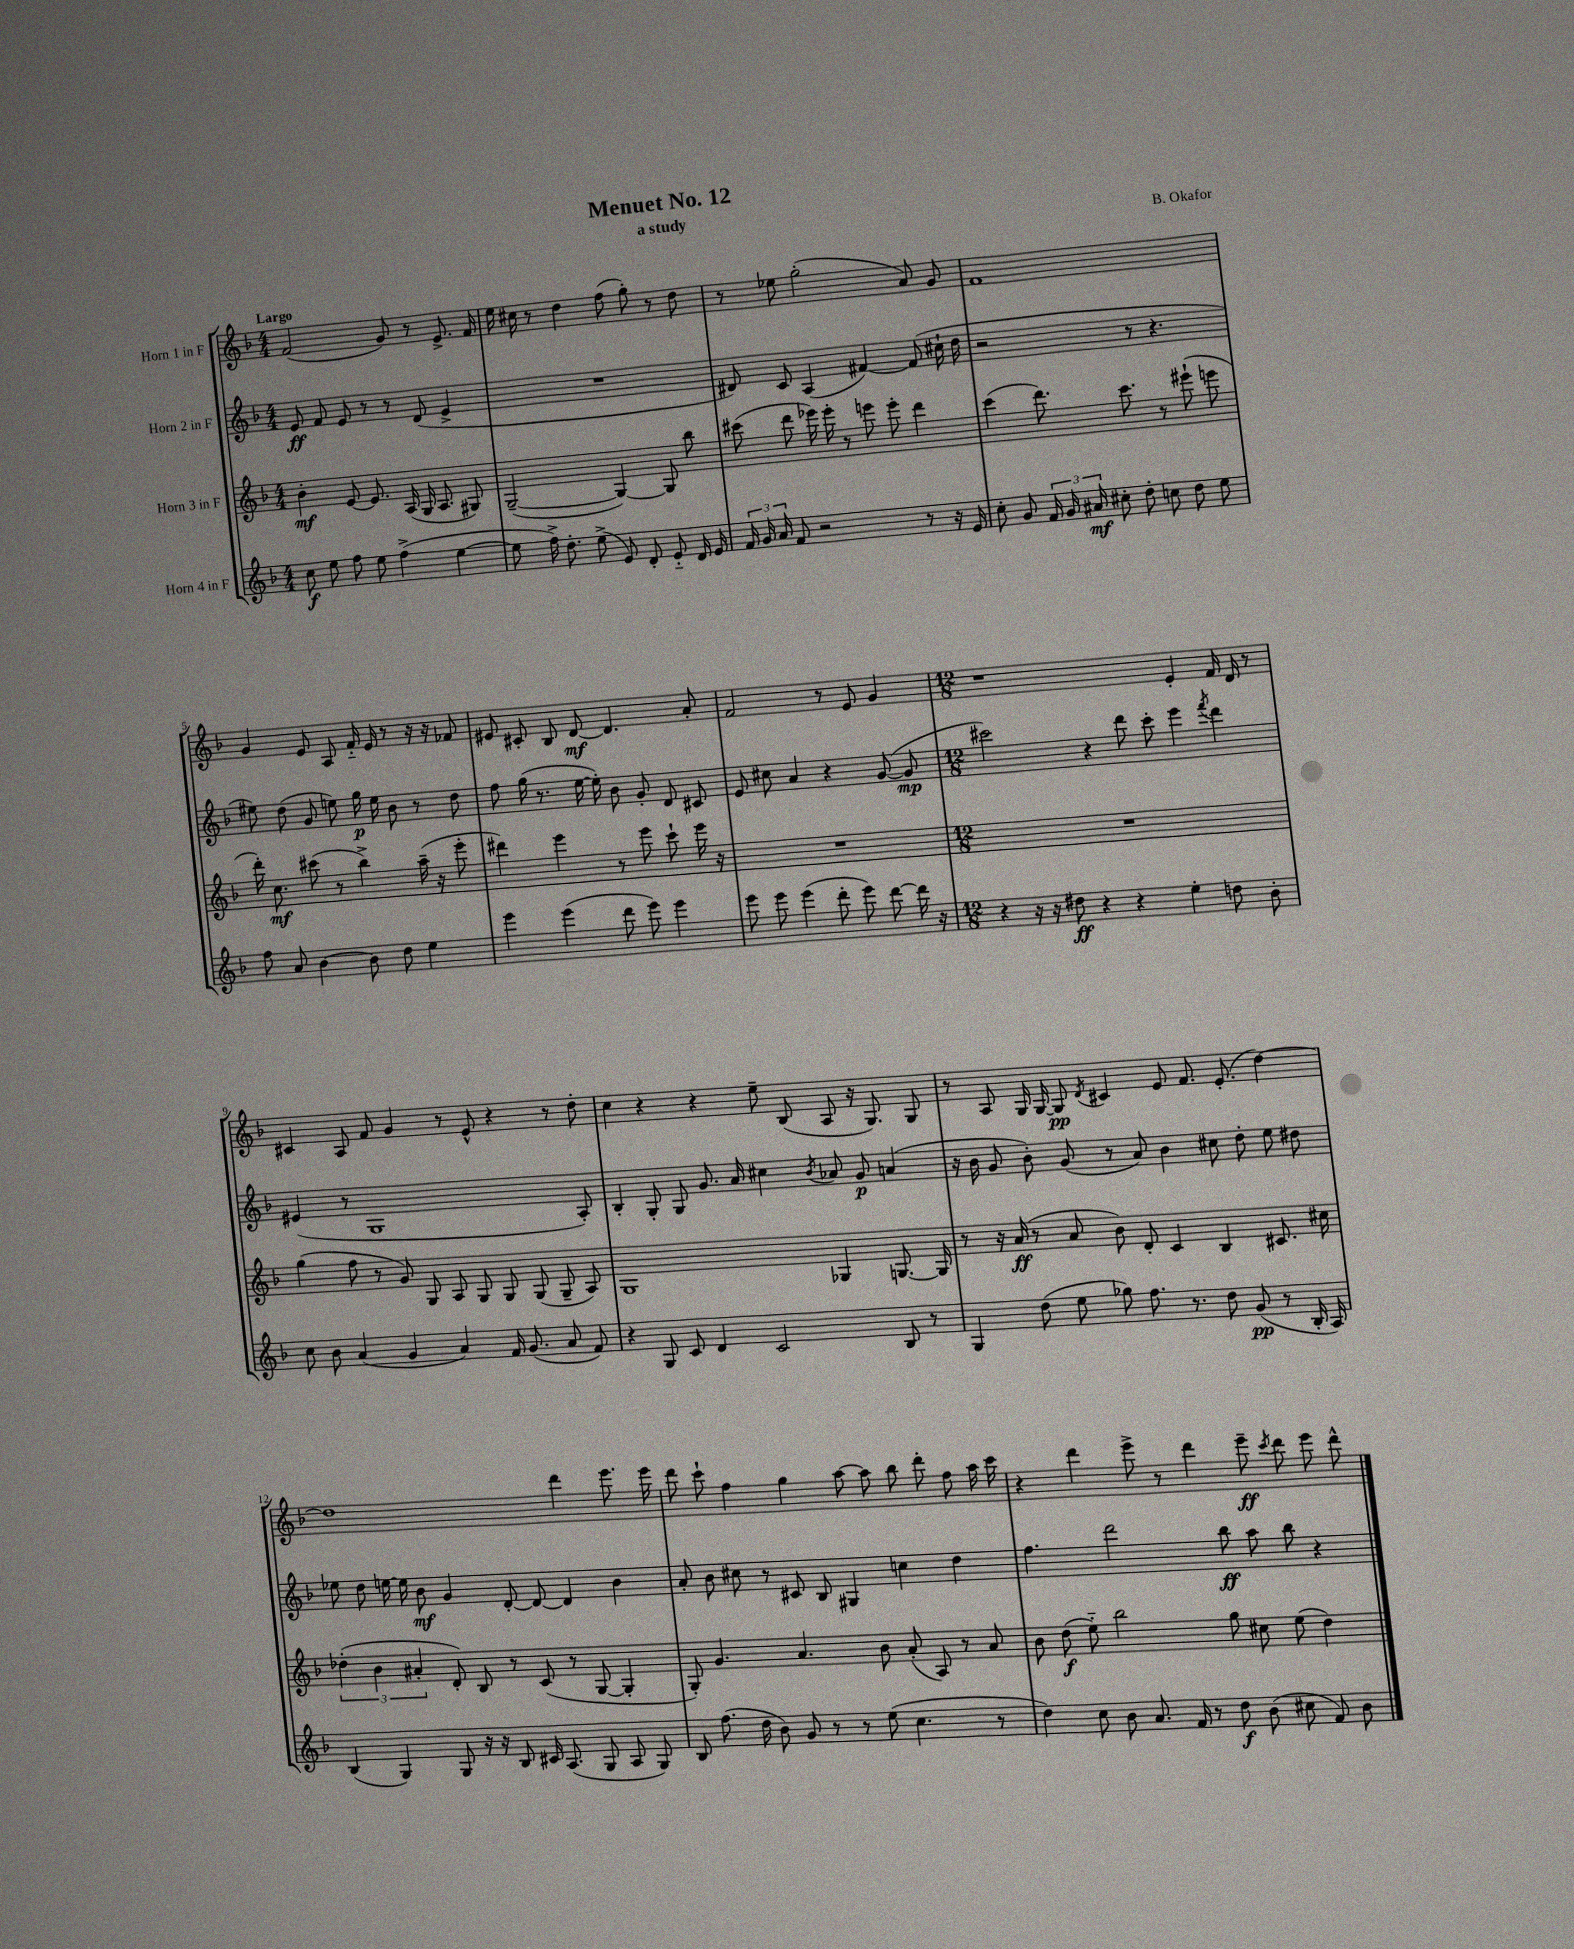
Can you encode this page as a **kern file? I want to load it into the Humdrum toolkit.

**kern	**dynam	**kern	**dynam	**kern	**dynam	**kern	**dynam
*part4	*part4	*part3	*part3	*part2	*part2	*part1	*part1
*staff4	*staff4	*staff3	*staff3	*staff2	*staff2	*staff1	*staff1
*I"Horn 4 in F	*	*I"Horn 3 in F	*	*I"Horn 2 in F	*	*I"Horn 1 in F	*
*clefG2	*	*clefG2	*	*clefG2	*	*clefG2	*
*k[b-]	*	*k[b-]	*	*k[b-]	*	*k[b-]	*
*M4/4	*	*M4/4	*	*M4/4	*	*M4/4	*
=1	=1	=1	=1	=1	=1	=1	=1
!	!	!	!	!	!	!LO:TX:a:B:t=Largo	!
8cc\	f	4b-'\	mf	8e/	ff	(2f/	.
8ee\	.	.	.	8f/	.	.	.
8ff\	.	[8e/	.	8e/	.	.	.
8ee\	.	8.e/]	.	8r	.	.	.
(4ff^\	.	.	.	8r	.	8g/)	.
.	.	(16A/	.	.	.	.	.
.	.	16G/	.	(8d/	.	8r	.
.	.	8.A/	.	.	.	.	.
[4ee\	.	.	.	4e^/	.	8.e^/	.
.	.	8G#X/)	.	.	.	.	.
.	.	.	.	.	.	16f/	.
=2	=2	=2	=2	=2	=2	=2	=2
8ee\]	.	([2G~/	.	1r	.	16ee\	.
.	.	.	.	.	.	16cc#X\	.
16ff^\)	.	.	.	.	.	8r	.
8.dd'\	.	.	.	.	.	.	.
.	.	.	.	.	.	4dd\	.
(8ee^\	.	.	.	.	.	.	.
8e/)	.	4G/_)	.	.	.	(8ff\	.
8d'/	.	.	.	.	.	8gg'\)	.
8e/	.	8G/]	.	.	.	8r	.
16d/	.	8bb-\	.	.	.	8dd\	.
16e/	.	.	.	.	.	.	.
=3	=3	=3	=3	=3	=3	=3	=3
24f/	.	(8ccc#X\	.	8d#X/)	.	8r	.
24g/	.	.	.	.	.	.	.
24a/	.	.	.	.	.	.	.
8f/	.	8ddd\	.	8c/	.	8ee-X\	.
2r	.	16eee-X\)	.	(4A/	.	(2gg'\	.
.	.	16eee-'\	.	.	.	.	.
.	.	8r	.	.	.	.	.
.	.	8eeen\	.	[4f#X/)	.	.	.
.	.	8eee'\	.	.	.	.	.
8r	.	4ddd\	.	(8f#/]	.	8a/)	.
16r	.	.	.	16cc#X`\	.	8g/	.
16e/	.	.	.	16dd\	.	.	.
=4	=4	=4	=4	=4	=4	=4	=4
8cc'\	.	(4ccc\	.	2r	.	1f	.
8g/	.	.	.	.	.	.	.
24f/	.	8.ddd\)	.	.	.	.	.
24g/	.	.	.	.	.	.	.
24a#X/	mf	.	.	.	.	.	.
8cc#X'\	.	.	.	.	.	.	.
.	.	8.ccc\	.	.	.	.	.
8dd'\	.	.	.	8r	.	.	.
8ccn\	.	8r	.	4.r	.	.	.
8dd\	.	(8eee#X`\	.	.	.	.	.
8ee\	.	8eeen\	.	.	.	.	.
!!LO:LB:g=z
=5	=5	=5	=5	=5	=5	=5	=5
8ff\	.	16ddd'\)	.	8ee#X\)	.	4g/	.
.	.	8.cc\	mf	.	.	.	.
8a/	.	.	.	(8dd\	.	.	.
[4b-\	.	(8ccc#X\	.	8g/	.	8e/	.
.	.	8r	.	8een\)	.	8A/	.
8b-\]	.	4bb-^\)	.	16gg\	p	16f/	.
.	.	.	.	16ee\	.	16e/	.
8dd\	.	.	.	8b-\	.	8r	.
4ee\	.	(16aa~\	.	8r	.	16r	.
.	.	16r	.	.	.	16r	.
.	.	8eee'\	.	8dd\	.	8f-X/	.
=6	=6	=6	=6	=6	=6	=6	=6
4eee\	.	4ddd#X\)	.	8ff\	.	8e#X/	.
.	.	.	.	(16gg\	.	8c#X'/	.
.	.	.	.	8.r	.	.	.
(4eee\	.	4eee\	.	.	.	8B-/	.
.	.	.	.	[16ee\	.	[8d/	mf
.	.	.	.	16ee'\])	.	.	.
8ddd\	.	8r	.	8b-\	.	4.d/]	.
8eee\)	.	8eee\	.	8g'/	.	.	.
4eee\	.	8ccc`\	.	8d/	.	.	.
.	.	16eee\	.	8c#X/	.	8a'/	.
.	.	16r	.	.	.	.	.
=7	=7	=7	=7	=7	=7	=7	=7
8eee\	.	1r	.	8e/	.	2f/	.
8eee\	.	.	.	8cc#X\	.	.	.
(4eee\	.	.	.	4a/	.	.	.
8ddd'\	.	.	.	4r	.	8r	.
8eee\)	.	.	.	.	.	8e/	.
[8ddd\	.	.	.	([8g/	.	4g/	.
16ddd\]	.	.	.	8g/]	mp	.	.
16r	.	.	.	.	.	.	.
=8	=8	=8	=8	=8	=8	=8	=8
*M12/8	*	*M12/8	*	*M12/8	*	*M12/8	*
4r	.	1.r	.	2ccc#X\)	.	1r	.
16r	.	.	.	.	.	.	.
16r	.	.	.	.	.	.	.
8dd#X\	ff	.	.	.	.	.	.
4r	.	.	.	4r	.	.	.
4r	.	.	.	8ddd\	.	.	.
.	.	.	.	8ccc#'\	.	.	.
4ee'\	.	.	.	4eee\	.	4e'/	.
.	.	.	.	8qfff/	.	.	.
8ddn\	.	.	.	4ddd\	.	16f/	.
.	.	.	.	.	.	16d/	.
8b-'\	.	.	.	.	.	8r	.
!!LO:LB:g=z
=9	=9	=9	=9	=9	=9	=9	=9
8cc\	.	(4gg\	.	(4e#X/	.	4c#X/	.
8b-\	.	.	.	.	.	.	.
(4a/	.	8ff\	.	8r	.	8A/	.
.	.	8r	.	1G	.	8f/	.
4g/	.	8g/)	.	.	.	4g/	.
.	.	8G/	.	.	.	.	.
4a/)	.	8A/	.	.	.	8r	.
.	.	8G/	.	.	.	8e^^/	.
16f/	.	8G/	.	.	.	4r	.
(8.g/	.	.	.	.	.	.	.
.	.	(8G/	.	.	.	.	.
8a/	.	8G~/	.	.	.	8r	.
8f/)	.	8A/)	.	8A'/)	.	8dd'\	.
=10	=10	=10	=10	=10	=10	=10	=10
4r	.	1G	.	4B-'/	.	4cc\	.
8G/	.	.	.	8G'/	.	4r	.
8c/	.	.	.	8G/	.	.	.
4d/	.	.	.	8.g/	.	4r	.
.	.	.	.	16a/	.	.	.
2c/	.	.	.	4cc#X\	.	8ee~\	.
.	.	.	.	.	.	(8B-/	.
.	.	.	.	8qb-/	.	.	.
.	.	4G-X/	.	8a-X/	.	8A/	.
.	.	.	.	8g/	p	16r	.
.	.	.	.	.	.	8.G/)	.
8B-/	.	[8.Gn/	.	(4an/	.	.	.
8r	.	.	.	.	.	8G/	.
.	.	16G/]	.	.	.	.	.
=11	=11	=11	=11	=11	=11	=11	=11
4G/	.	8r	.	16r	.	8r	.
.	.	.	.	16b-\	.	.	.
.	.	16r	.	8g/	.	8A/	.
.	.	(16a/	ff	.	.	.	.
(8dd\	.	8r	.	8b-'\)	.	16G/	.
.	.	.	.	.	.	[16G/	.
8ee\	.	8a/	.	(8g/	.	8G/]	pp
.	.	.	.	.	.	8qd/	.
8gg-X\)	.	8b-\)	.	8r	.	4c#X/	.
8.ff\	.	8d'/	.	8a/)	.	.	.
.	.	4c/	.	4b-\	.	8e/	.
8.r	.	.	.	.	.	.	.
.	.	.	.	.	.	8.f/	.
8dd\	.	4B-/	.	8cc#X\	.	.	.
.	.	.	.	.	.	(8.e'/	.
(8g/	pp	.	.	8dd'\	.	.	.
8r	.	8.c#X/	.	8ee\	.	[4dd\)	.
16B-'/	.	.	.	8dd#X\	.	.	.
16A/)	.	16cc#X\	.	.	.	.	.
!!LO:LB:g=z
=12	=12	=12	=12	=12	=12	=12	=12
(4B-/	.	(6dd-X'\	.	8ee-X\	.	1dd]	.
.	.	.	.	8dd\	.	.	.
.	.	6b-\	.	.	.	.	.
4G/)	.	.	.	[16een\	.	.	.
.	.	.	.	16ee\]	.	.	.
.	.	6a#X'/	.	.	.	.	.
.	.	.	.	8b-\	mf	.	.
8G/	.	8d'/)	.	4g/	.	.	.
16r	.	8B-/	.	.	.	.	.
16r	.	.	.	.	.	.	.
8B-/	.	8r	.	[8d'/	.	.	.
16c#X/	.	(8c/	.	8d/_	.	.	.
(8.A/	.	.	.	.	.	.	.
.	.	8r	.	4d/]	.	4ddd\	.
8G/	.	[8G/	.	.	.	.	.
8A/	.	4G'/]	.	4b-\	.	8.eee\	.
8G/)	.	.	.	.	.	.	.
.	.	.	.	.	.	16eee\	.
=13	=13	=13	=13	=13	=13	=13	=13
8B-/	.	8G'/)	.	8a'/	.	8ddd\	.
(8.ff\	.	4.g/	.	8b-\	.	8ccc`\	.
.	.	.	.	8cc#X\	.	4ff\	.
16dd\	.	.	.	.	.	.	.
8b-\)	.	.	.	8r	.	.	.
8g/	.	4.a/	.	8c#X/	.	4gg\	.
8r	.	.	.	8B-/	.	.	.
8r	.	.	.	4G#X/	.	[8aa\	.
(8ee\	.	8b-\	.	.	.	8aa\]	.
4.cc\	.	(8a'/	.	4ccn\	.	8bb-\	.
.	.	8A/)	.	.	.	8ddd'\	.
.	.	8r	.	4dd\	.	8ff\	.
8r	.	8a/	.	.	.	16aa\	.
.	.	.	.	.	.	16ccc\	.
=14	=14	=14	=14	=14	=14	=14	=14
4dd\)	.	8b-\	.	4.ff\	.	4r	.
.	.	(8dd\	f	.	.	.	.
8cc\	.	8ee\)	.	.	.	4ddd\	.
8b-\	.	2bb-\	.	2ddd\	.	.	.
8.a/	.	.	.	.	.	8eee^\	.
.	.	.	.	.	.	8r	.
16f/	.	.	.	.	.	.	.
8r	.	.	.	.	.	4ddd\	.
8dd\	f	8gg\	.	8bb-\	ff	.	.
(8b-\	.	8cc#X\	.	8aa\	.	8eee~\	ff
.	.	.	.	.	.	8qccc/	.
8cc#X\	.	(8ee\	.	8bb-\	.	8ddd\	.
8f/)	.	4dd\)	.	4r	.	8eee\	.
8b-\	.	.	.	.	.	8ddd^^\	.
==	==	==	==	==	==	==	==
*-	*-	*-	*-	*-	*-	*-	*-
